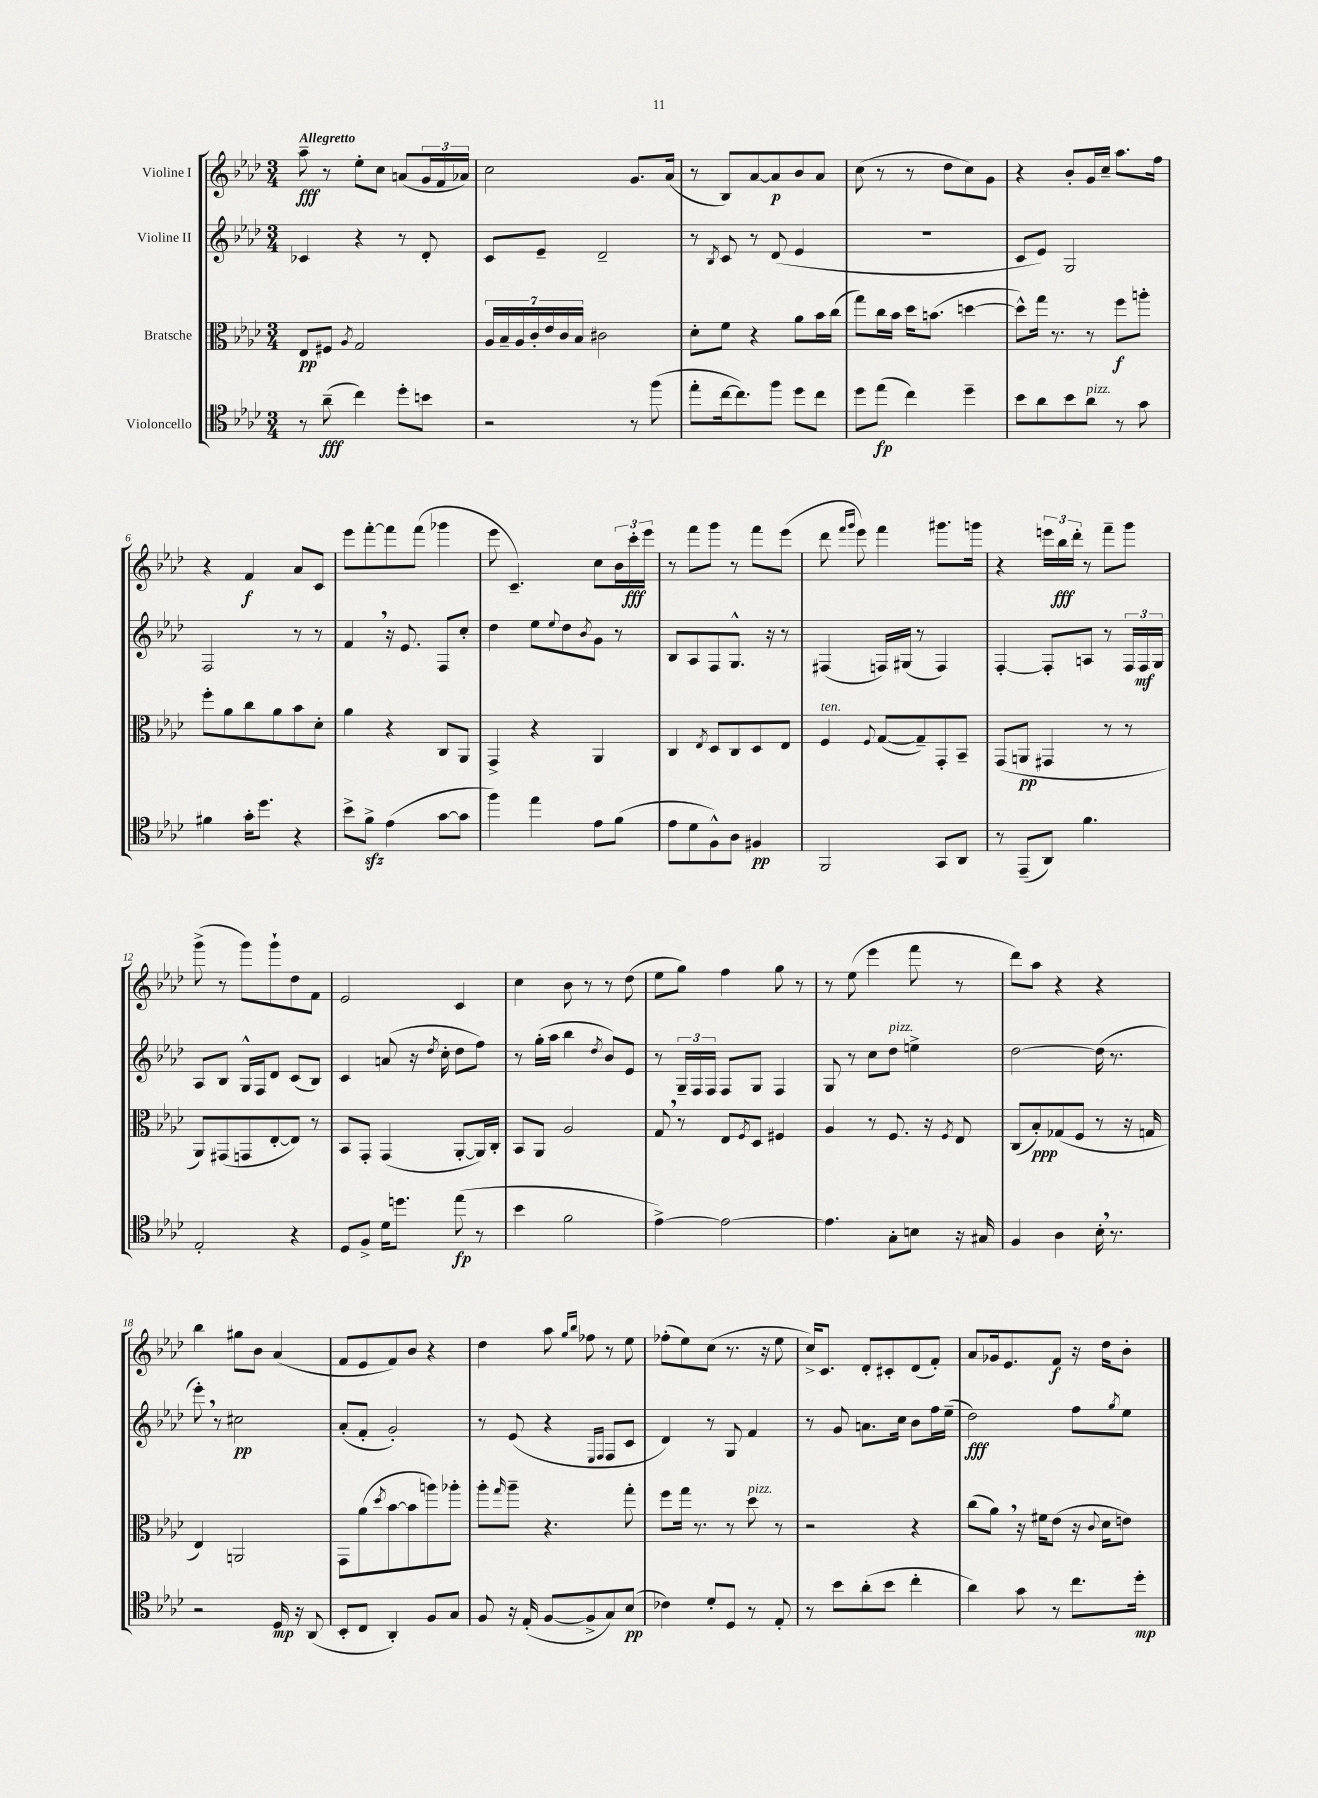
<<
\new StaffGroup <<
\new Staff = "s0" \with { instrumentName = "Violine I" } {
    \clef treble \key aes \major \numericTimeSignature \time 3/4 \tempo "Allegretto"
    aes''8--\fff r8 ees''8-. c''8 a'8( \tuplet 3/2 { g'16 f'16 aes'16) } |
    c''2 g'8. aes'16( |
    r8 bes8) aes'8~ aes'8\p bes'8 aes'8 |
    c''8( r8 r8 des''8 c''8) g'8 |
    r4 bes'8-. g'16 c''16-- aes''8. f''16 |
    r4 f'4\f aes'8 c'8 |
    ees'''8 f'''8~-. f'''8 f'''8( ges'''4 |
    ees'''8 c'4.--) c''8 \tuplet 3/2 { bes'16 c'''16-.\fff ees'''16 } |
    r8 f'''8 g'''8 r8 f'''8 ees'''8( |
    des'''8 \grace { f'''16 g'''16 } ees'''8) f'''4 gis'''8. g'''16 |
    r4 \tuplet 3/2 { e'''16 bes''16\fff des'''16-. } r8 f'''8-- g'''8 |
    g'''8->( r8 g'''8) g'''8-! des''8 f'8 |
    ees'2 c'4 |
    c''4 bes'8 r8 r8 des''8( |
    ees''8 g''8) f''4 g''8 r8 |
    r8 ees''8( ees'''4 f'''8 r8 |
    des'''8) aes''8 r4 r4 |
    bes''4 gis''8 bes'8 aes'4( |
    f'8 ees'8 f'8) bes'8 r4 |
    des''4 aes''8 \grace { g''16 bes''16 } fes''8 r8 ees''8 |
    fes''8-.( ees''8) c''8( r8. r16 ees''8 |
    c''16->) c'8. des'8-. cis'8-. des'8( f'8-.) |
    aes'8 ges'16 ees'8. f'8\f r16 des''16 bes'8-. \bar "|." |
}
\new Staff = "s1" \with { instrumentName = "Violine II" } {
    \clef treble \key aes \major \numericTimeSignature \time 3/4
    ces'4 r4 r8 des'8-. |
    c'8 ees'8-- des'2-- |
    r8 \acciaccatura { bes8 } c'8 r8 des'8( ees'4 |
    R2. |
    c'8 ees'8) g2 |
    f2 r8 r8 |
    f'4 \breathe r16 ees'8. f8 c''8-. |
    des''4 ees''8 \appoggiatura { ees''8 } des''8 \acciaccatura { bes'8 } g'8 r8 |
    bes8 aes8 f8 g8.-^ r16 r8 |
    fis4( f16) gis16( r8 f4) |
    f4~-. f8-. a8 r8 \tuplet 3/2 { f16 f16\mf g16 } |
    aes8 bes8 g16-^ f16 des'8 c'8( bes8) |
    c'4 a'8( r16 \acciaccatura { des''8 } c''16-. des''8 f''8) |
    r8 g''16-.( aes''16 bes''4 \acciaccatura { des''8 } bes'8) ees'8 |
    r8 \tuplet 3/2 { g16-- f16 f16 } f8 g8 f4 |
    g8 r8 c''8 des''8^\markup { \italic "pizz." } e''4-> |
    des''2~ des''16( r8. |
    ees'''8-.) \breathe r8 cis''2\pp |
    aes'8-.( f'8-. g'2-.) |
    r8 ees'8( r4 \grace { ees16 f16 } f8 c'8 |
    des'4) r8 g8 f'4 |
    r8 g'8 a'8. c''16 bes'8 f''16 ees''16--( |
    des''2\fff) f''8 \acciaccatura { g''8 } ees''8 \bar "|." |
}
\new Staff = "s2" \with { instrumentName = "Bratsche" } {
    \clef alto \key aes \major \numericTimeSignature \time 3/4
    ees8\pp fis8 \acciaccatura { aes8 } g2 |
    \tuplet 7/4 { aes16 bes16-- aes16 c'16-. ees'16 c'16 bes16 } cis'2 |
    des'8-. f'8 r4 aes'8 bes'16 c''16( |
    g''8) c''16 bes'16 des''16 b'8.( d''4~ |
    d''8-^) g''16 r8. r8 f''8\f a''8-. |
    f''8-. aes'8 c''8 aes'8 bes'8 des'8-. |
    aes'4 r4 c8 aes,8 |
    g,4-> r4 aes,4 |
    c4 \acciaccatura { ees8 } des8 c8 des8 ees8 |
    f4^\markup { \italic "ten." } \appoggiatura { f8 } g8~( g8--) g,8-. bes,8-- |
    g,8( a,8\pp gis,4 r8 r8 |
    aes,8) gis,8( g,8 ees8~-. ees8) r8 |
    bes,8 g,8-. g,4( aes,8~-. aes,16) c16-. |
    bes,8 aes,8 aes2 |
    g8 \breathe r8 ees8 \acciaccatura { f8 } des8 fis4 |
    aes4 r8 f8. r16 \acciaccatura { f8 } ees8 |
    c8( bes8-.\ppp) ges8( f8 r8 r16 g16 |
    ees4) a,2 |
    g,8 aes'8( \acciaccatura { des''8 } bes'8~ bes'8 a''8) aes''8-. |
    aes''8-. \grace { g''16 } aes''8-- r4. g''8-. |
    f''8 g''16 r8. r8 des''8^\markup { \italic "pizz." } r8 |
    r2 r4 |
    c''8( aes'8) \breathe r16 fis'16 ees'8( r16 \appoggiatura { c'8 } des'16 e'8) \bar "|." |
}
\new Staff = "s3" \with { instrumentName = "Violoncello" } {
    \clef tenor \key aes \major \numericTimeSignature \time 3/4
    r8 aes'8--\fff( c''4) des''8-. b'8 |
    r2 r8 f''8( |
    ees''8-. c''16~ c''8.) f''8 des''8 c''8 |
    des''8 ees''8\fp( c''4) des''4-- |
    bes'8 aes'8 bes'8 aes'8^\markup { \italic "pizz." } r8 g'8 |
    fis'4 g'16-. des''8. r4 |
    bes'8-> f'8->\sfz ees'4( g'8~ g'8 |
    f''4) ees''4 ees'8 f'8( |
    ees'8 des'8 f8-^) aes8 fis4\pp |
    f,2 g,8 aes,8 |
    r8 ees,8--( aes,8) f'4. |
    ees2-. r4 |
    des8 f8-> des'16 d''8. ees''8\fp( r8 |
    bes'4 f'2 |
    ees'4~->) ees'2~ |
    ees'4. g8-. b8 r16 gis16 |
    f4 aes4 bes16-. \breathe r8. |
    r2 des16\mp r16 aes,8( |
    bes,8-. c8 aes,4-.) f8 g8 |
    f8 r16 ees16-.( f8~ f8-> g8) bes8\pp( |
    ces'4) des'8-. des8 r8 ees8-. |
    r8 bes'8 aes'8-.( bes'8 c''4-. |
    aes'4) g'8 r8 c''8. des''16-.\mp \bar "|." |
}
>>
>>
